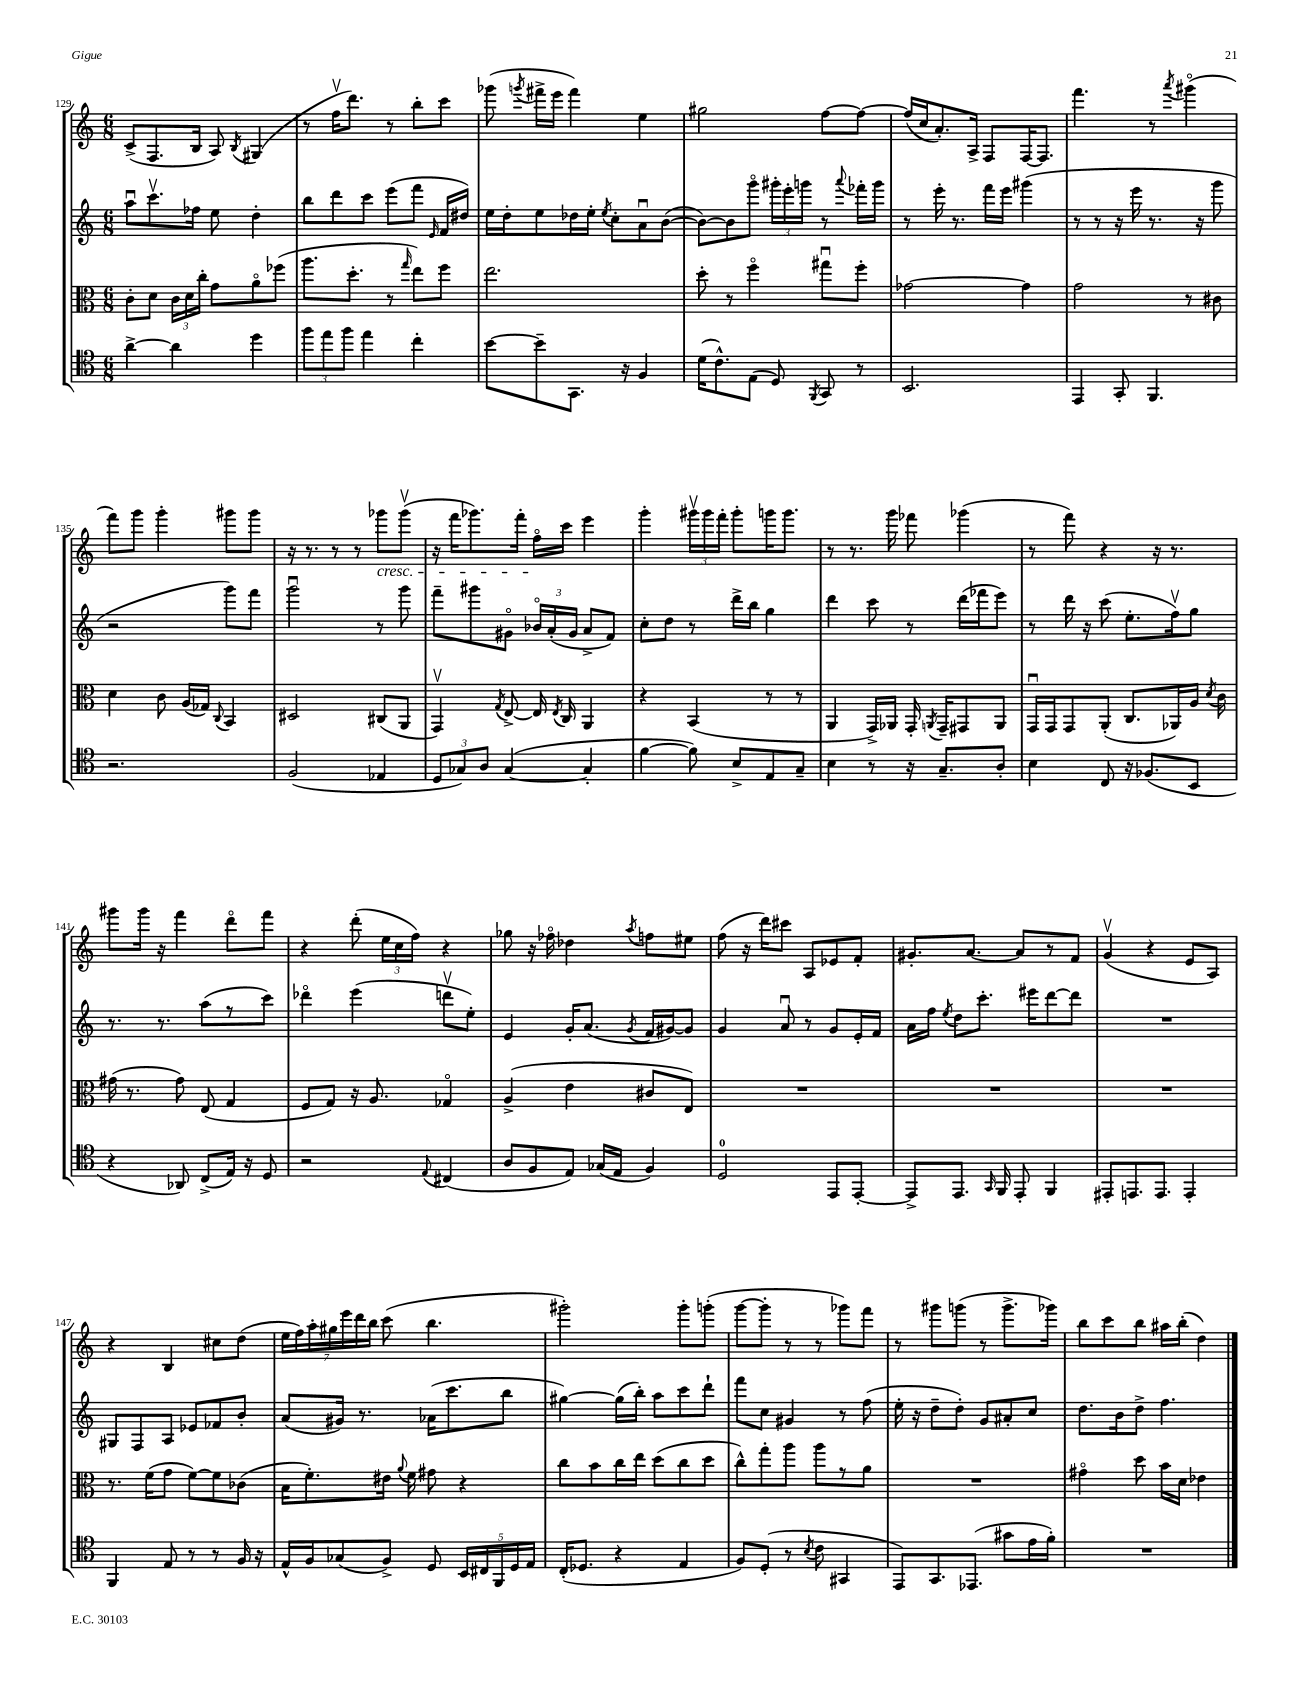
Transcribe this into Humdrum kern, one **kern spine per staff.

**kern	**kern	**kern	**kern
*part4	*part3	*part2	*part1
*staff4	*staff3	*staff2	*staff1
*clefC4	*clefC3	*clefG2	*clefG2
*k[]	*k[]	*k[]	*k[]
*M6/8	*M6/8	*M6/8	*M6/8
=129	=129	=129	=129
[4a^\	8c'\L	8aau\L	(8c^/L
.	8d\J	8.cccv\	8.F/
4a\]	24c\LL	.	.
.	24d\	.	.
.	.	16ff-X\Jk	16B/Jk
.	24cc'\JJ	.	.
.	8g\L	8ee\	8A/)
.	.	.	8qB/
4dd\	8a\	4dd'\	(4G#X/
.	(8ff-X\J	.	.
=130	=130	=130	=130
12ff\L	8.aa\L	8bb\L	8r
12ee\	.	.	.
.	.	8ddd\	16ffv\KL
12ff\J	.	.	.
.	8.dd'\J	.	8.ddd\J)
4ee\	.	8ccc\J	.
.	8r	(8eee\L	8r
.	16qqgg/	.	.
4cc'\	8ee\L)	8fff\J	8bb'\L
.	.	16qqe/	.
.	8ff\J	16f/LL	8ccc\J
.	.	16dd#X/JJ)	.
=131	=131	=131	=131
[8b\L	2.ee\	16ee\LL	(8ggg-X\
.	.	16dd'\J	.
.	.	.	8qgggn/
8b~\]	.	8ee\	16fff#X^\LL
.	.	.	16eee\JJ
8.GG\J	.	16dd-X\L	4fff#\)
.	.	16ee'\JJ	.
.	.	8qee/	.
.	.	8cc'\L	.
16r	.	.	.
4F/	.	8au\	4ee\
.	.	([8b\J	.
=132	=132	=132	=132
(16d\KL	8dd'\	8b\L_)	2gg#X\
8.c^^\)	.	.	.
.	8r	8b\]	.
(8E\J	4ff\	8ggg\J	.
8D/)	.	24ggg#X'\LL	.
.	.	24eee'\	.
.	.	24gggn\JJ	.
8qFF/	.	.	.
8GG/	8gg#Xu\L	8r	[8ff\L
.	.	8qqaaa/	.
8r	8ff'\J	16fff-X'\LL	8ff\J_
.	.	16ggg\JJ	.
=133	=133	=133	=133
2.BB/	[2g-X\	8r	(16ff/LL]
.	.	.	16cc/J
.	.	16eee'\	8.a'/)
.	.	8.r	.
.	.	.	16A^/Jk
.	.	16fff\LL	8F/L
.	.	16eee\JJ	.
.	4g-\]	(4ggg#X\	[16F/K
.	.	.	8.F/J]
=134	=134	=134	=134
4EE/	2g\	8r	4.fff\
.	.	8r	.
8GG'/	.	16r	.
.	.	16eee\	.
4.FF/	.	8.r	8r
.	.	.	8qaaa/
.	8r	.	(4ggg#X\
.	.	16r	.
.	8c#X\	8ggg\	.
!!LO:LB:g=z
=135	=135	=135	=135
2.r	4d\	2r	8fff\L)
.	.	.	8ggg\J
.	8c\	.	4ggg'\
.	(16A/LL	.	.
.	16G-X/JJ)	.	.
.	8qqC/	.	.
.	4BB/	8ggg\L)	8ggg#X\L
.	.	8fff\J	8ggg#\J
=136	=136	=136	=136
(2F/	2D#X/	2gggu\	16r
.	.	.	8.r
.	.	.	8r
.	.	.	8r
!	!	!	!LO:TX:b:i:t=cresc.
4E-X/	(8C#X/L	8r	8ggg-X\L
.	8AA/J	8ggg\	(8ggg-v\J
=137	=137	=137	=137
12D/L	4GGv/)	8fff~\L	16r
.	.	.	16fff\KL
12G-X/)	.	.	.
.	.	8ggg#X\	8.ggg-X\)
12A/J	.	.	.
.	8qG/	.	.
([4G-/	[8E^/	8g#X\J	.
.	.	.	16fff'\Jk
.	16E/]	24b-X/LL	16ff\LL
.	.	(24a'/	.
.	8qE/	.	.
.	16C/	.	16ccc\JJ
.	.	24g#/JJ	.
4G-'/]	4AA/	8a^/L	4eee\
.	.	8f/J)	.
=138	=138	=138	=138
[4f\	4r	8cc'\L	4ggg'\
.	.	8dd\J	.
8f\])	(4BB/	8r	24ggg#Xv\LL
.	.	.	24ggg#\
.	.	.	24fff'\JJ
8B^/L	.	16ddd^\LL	8ggg#'\L
.	.	16bb\JJ	.
8E/	8r	4gg\	16gggn\K
.	.	.	8.ggg\J
8G~/J	8r	.	.
=139	=139	=139	=139
4B\	4AA/	4ddd\	8r
.	.	.	8.r
8r	16GG^/LL)	8ccc\	.
.	16AA-X/JJ	.	16ggg\
16r	16GG'/	8r	8fff-X\
.	8qAAn/	.	.
8.G~/L	16GG~/KL	.	.
.	8GG#X/	(16ddd\LL	(4ggg-X\
.	.	16fff-X\J	.
8A'/J	8AA/J	8eee\J)	.
=140	=140	=140	=140
4B\	16GGu/LL	8r	8r
.	16GG/J	.	.
.	8GG/	16ddd\	8fff\)
.	.	16r	.
8C/	(8AA'/J	(8ccc\	4r
16r	8.C/L	8.ee'\L	.
(8.F-X/L	.	.	.
.	.	.	16r
.	16AA-X/L)	16ffv\k)	8.r
8BB/J	16A/JJ	8gg\J	.
.	8qd/	.	.
.	16c\	.	.
!!LO:LB:g=z
=141	=141	=141	=141
4r	(16g#X\	8.r	8ggg#X\L
.	8.r	.	.
.	.	.	16ggg#\Jk
.	.	8.r	16r
8AA-X/)	8g#\)	.	4fff\
(8C^/L	(8E/	(8aa\L	.
16E/Jk)	4G/	8r	8ddd\L
16r	.	.	.
8D/	.	8ccc\J)	8fff\J
=142	=142	=142	=142
2r	8F/L	4ddd-X\	4r
.	8G/J)	.	.
.	16r	(4eee\	(8ddd'\
.	8.A/	.	.
.	.	.	24ee\LL
.	.	.	24cc\
.	.	.	24ff\JJ)
8qqE/	.	.	.
(4C#X/	4G-X/	8dddnv\L	4r
.	.	8ee'\J)	.
=143	=143	=143	=143
8A/L	(4A^/	4e/	8gg-X\
8F/	.	.	16r
.	.	.	16ff-X\
8E/J)	4e\	16g'/KL	4dd-X\
.	.	(8.a/J	.
(16G-X/LL	.	.	.
16E/JJ	.	.	.
.	.	8qg/	8qaa/
4F/)	8c#X/L	16f/LL	8ffn\L
.	.	[16g#X/J)	.
.	8E/J)	8g#/J]	8ee#X\J
=144	=144	=144	=144
2D/	2.r	4g/	(8ff\
.	.	.	16r
.	.	.	16ddd\KL)
.	.	8au/	8ccc#X\J
.	.	8r	8A/L
8EE/L	.	8g/L	8e-X/
[8EE'/J	.	16e'/L	8f'/J
.	.	16f/JJ	.
=145	=145	=145	=145
8EE^/L]	2.r	16a\LL	8.g#X'/L
.	.	16ff\JJ	.
.	.	8qee/	.
8.EE/J	.	8dd\L	.
.	.	.	[8.a/J
.	.	8.ccc'\J	.
16qqGG/	.	.	.
16FF/	.	.	.
8EE'/	.	.	8a/L]
.	.	16eee#X\KL	.
4FF/	.	[8ddd\	8r
.	.	8ddd\J]	8f/J
=146	=146	=146	=146
8EE#X'/L	2.r	2.r	(4gv/
8.EEn/	.	.	.
.	.	.	4r
8.EE/J	.	.	.
4EE'/	.	.	8e/L
.	.	.	8A/J)
!!LO:LB:g=z
=147	=147	=147	=147
4FF/	8.r	8G#X/L	4r
.	.	8F/	.
.	(16f\KL	.	.
8E/	8g\J	8A/J	4B/
8r	[8f\L)	8e-X/L	.
8r	8f\]	8f-X/	8cc#X\L
16F/	(8c-X\J	8b'/J	(8dd\J
16r	.	.	.
=148	=148	=148	=148
16E^^/LL	16B\KL	(8a/L	28ee\LL
.	.	.	28ff\)
16F/J	8.f'\)	.	.
.	.	.	28aa'\
.	.	.	28gg#X\
(8G-X/	.	16g#X/Jk)	.
.	.	.	28eee\
.	.	.	28ddd\
.	.	8.r	.
.	.	.	28bb\JJ
8F^/J)	16e#X\Jk	.	(8ccc\
.	8qqa/	.	.
.	16f\	.	.
8D/	8g#X\	(16a-X\KL	4.bb\
.	.	8.ccc\	.
20BB/LL	4r	.	.
20C#X/	.	.	.
20FF/	.	.	.
.	.	8bb\J	.
20D/	.	.	.
20E/JJ	.	.	.
=149	=149	=149	=149
(16C'/KL	8cc\L	[4gg#X\)	2ggg#X'\)
8.D-X/J	.	.	.
.	8b\	.	.
4r	16cc\L	(16gg#\LL]	.
.	16ee\JJ	16bb'\JJ)	.
.	(8dd\L	8aa\L	.
4E/	8cc\	8ccc\	8ggg#'\L
.	8dd\J	8ddd`\J	(8gggn'\J
=150	=150	=150	=150
8F/L)	8cc^^\L)	8fff\L	[8ggg\L
(8D'/J	8gg'\	8cc\J	8ggg'\J]
8r	8aa\J	4g#X/	8r
8qB/	.	.	.
8c\	8aa\L	.	8r
4GG#X/	8r	8r	8ggg-X\L)
.	8a\J	(8ff\	8fff\J
=151	=151	=151	=151
8EE/L)	2.r	16ee'\	8r
.	.	16r	.
8.GG/	.	8dd~\L	8ggg#X\L
.	.	8dd'\J)	(8gggn\J
(8.EE-X/J	.	.	.
.	.	8g/L	8r
8g#X\L	.	8a#X'/	8.ggg^\L
16e\L	.	8cc/J	.
16f'\JJ)	.	.	16ggg-X\Jk)
=152	=152	=152	=152
2.r	4g#X\	8.dd\L	8bb\L
.	.	.	8ccc\
.	.	16b\k	.
.	8dd\	8dd^\J	8bb\J
.	16b\LL	4.ff\	16aa#X\LL
.	16d\JJ	.	(16bb'\JJ
.	4e-X\	.	4dd\)
==	==	==	==
*-	*-	*-	*-
